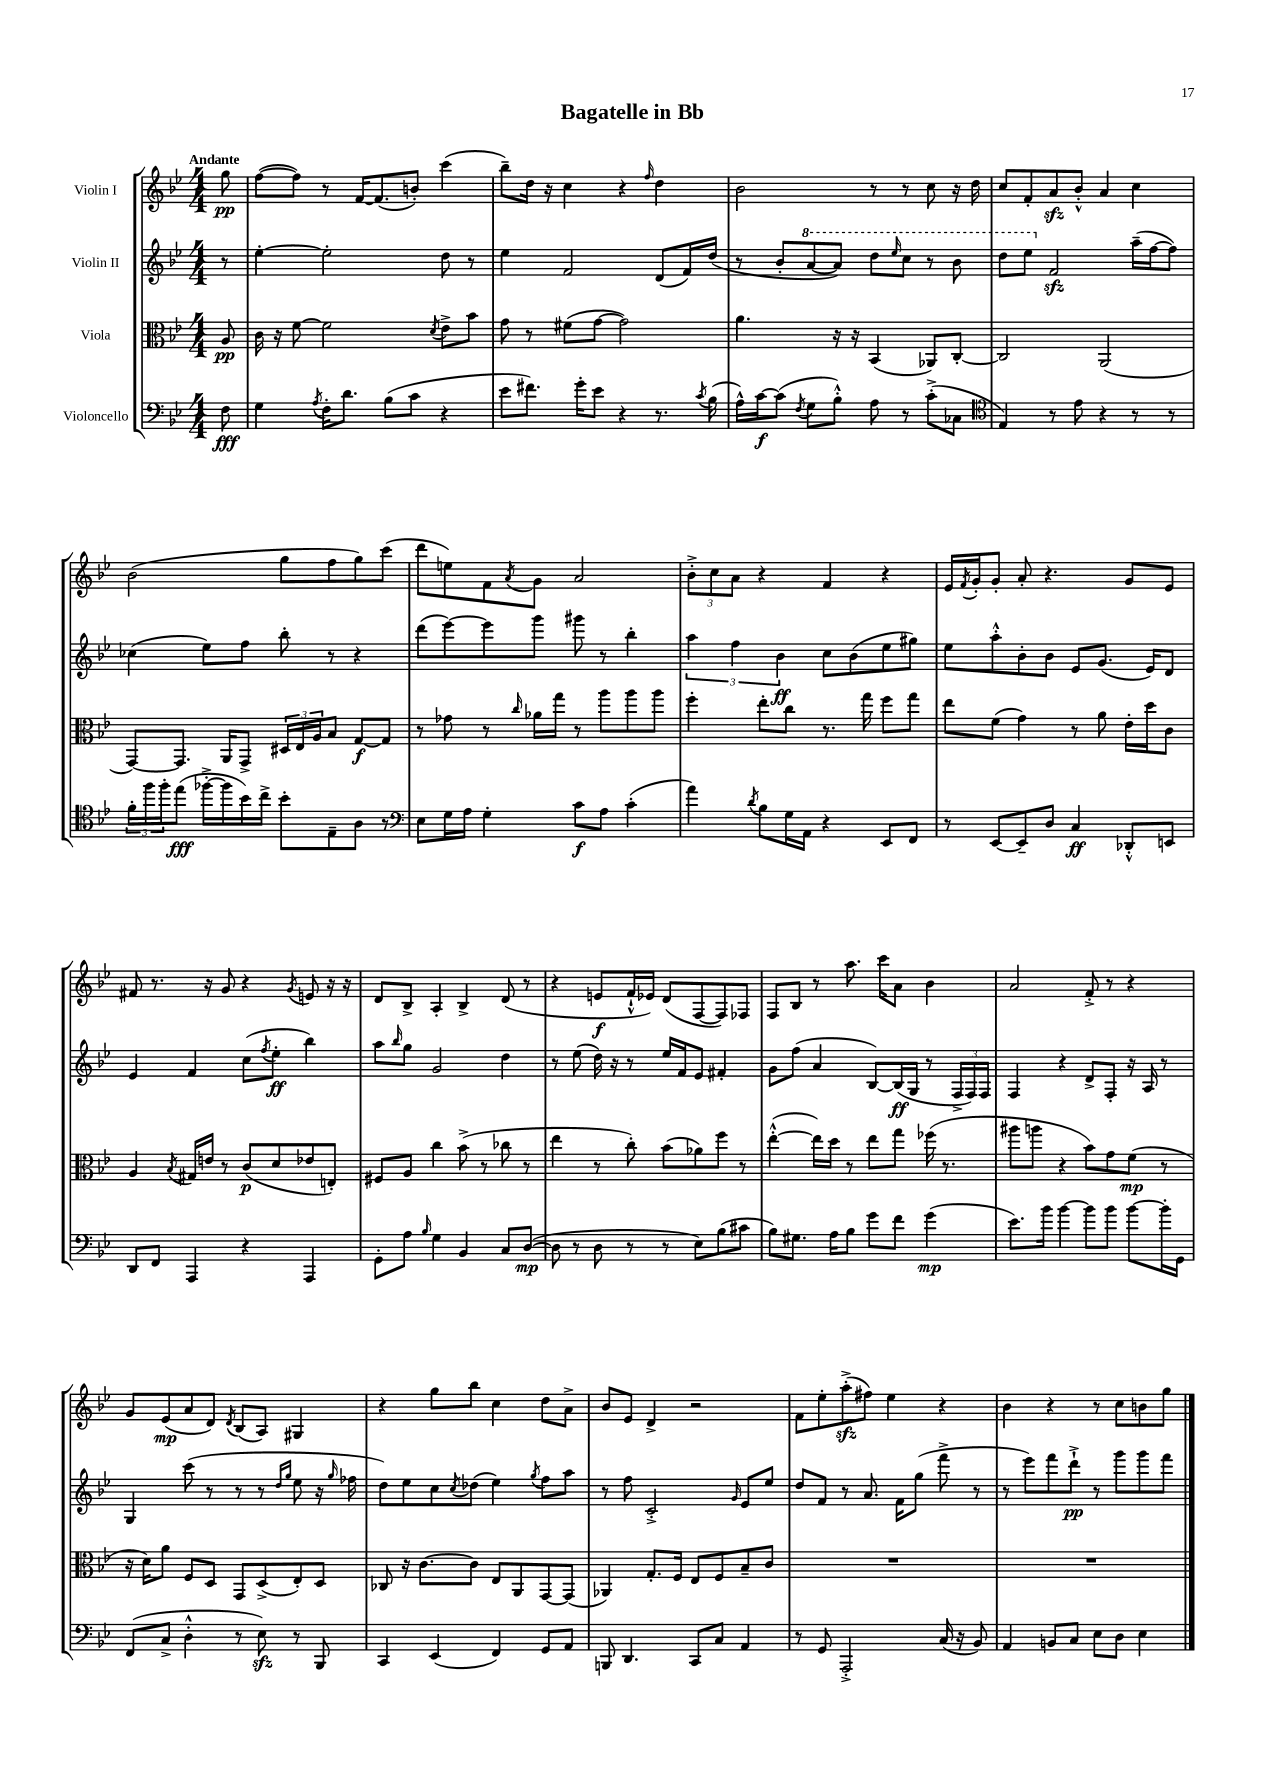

**kern	**kern	**kern	**kern
*staff4	*staff3	*staff2	*staff1
*clefF4	*clefC3	*clefG2	*clefG2
*k[b-e-]	*k[b-e-]	*k[b-e-]	*k[b-e-]
*M4/4	*M4/4	*M4/4	*M4/4
8F\	8A/	8r	8gg\
=	=	=	=
4G\	16c\	[4ee-'\	([8ff\L
.	16r	.	.
.	[8f\	.	8ff\]J)
8qA/	.	.	.
16F'\LK	2f\]	2ee-'\]	8r
8.d\J	.	.	.
.	.	.	[16f/LK
.	.	.	(8.f/]
(8B-\L	.	.	.
8c\J	.	.	8b'/J)
.	8qd/	.	.
4r	8e-^\L	8dd\	(4ccc\
.	8b-\J	8r	.
=	=	=	=
8e-\L	8g\	4ee-\	8bb-~\L)
8.f#\J)	8r	.	16dd\Jk
.	.	.	16r
.	(8f#\L	2f/	4cc\
16g'\LK	.	.	.
8e-\J	[8g\J	.	.
4r	2g\])	.	4r
.	.	.	16qqff/
8.r	.	(8d/L	4dd\
.	.	16f/L)	.
8qc/	.	.	.
(16B-\	.	(16dd/JJ	.
=	=	=	=
16A^^\LL)	4.a\	8r	2b-\
[16c\J	.	.	.
(8c\]J	.	8b-'/L	.
8qF/	.	.	.
8G\L	.	[8aa/	.
8B-'^^\J)	16r	8aa/]J)	.
.	16r	.	.
8A\	(4BB-/	8ddd\L	8r
.	.	16qqeee-/	.
8r	.	8ccc\J	8r
(8c'^\L	8AA-/L)	8r	8cc\
8C-\J	[8C'/J	8bb-\	16r
.	.	.	16dd\
=	=	=	=
*clefC4	*	*	*
4E-/)	2C/]	8ddd\L	8cc/L
.	.	8eee-\J	8f'/
8r	.	2f/	8a/
8e-\	.	.	8b-'^^/J
4r	(2AA/	.	4a/
8r	.	(16aa~\LL	4cc\
.	.	[16ff\J	.
8r	.	8ff\]J)	.
=	=	=	=
24f'\LL	[8GG/L)	(4cc-\	(2b-\
24ff\	.	.	.
24ff'\J	.	.	.
(8ee-\J	8.GG/]J	.	.
[16ff-'^\LL	.	8ee-\L)	.
16ff-\]	16AA/LK	.	.
16b-\)	8GG^/J	8ff\J	.
16cc^\JJ	.	.	.
8b-'\L	24D#/LL	8bb-'\	8gg\L
.	24E-/	.	.
.	24A/J	.	.
8E-~\	8B-/J	8r	8ff\
8A\J	[8G/L	4r	8gg\)
8r	8G/]J	.	(8ccc\J
=	=	=	=
*clefF4	*	*	*
8E-\L	8r	(8ddd\L	8ddd\L
16G\L	8g-\	[8eee-\)	8ee\)
16A\JJ	.	.	.
4G'\	8r	8eee-\]	8f\
.	16qqcc/	.	8qa/
.	16a-\LL	8ggg\J	8g\J
.	16gg\JJ	.	.
8c\L	8r	8ggg#\	2a/
8A\J	8aa\L	8r	.
(4c'\	8aa\	4bb-'\	.
.	8aa\J	.	.
=	=	=	=
4a\)	4ff'\	6aa\	12b-'^\L
.	.	.	12cc\
.	.	6ff\	12a\J
8qd/	.	.	.
8B-\L	8ee-'\L	.	4r
.	.	6b-\	.
16G\L	8cc\J	.	.
16AA\JJ	.	.	.
4r	8.r	8cc\L	4f/
.	.	(8b-\	.
.	16gg\	.	.
8EE-/L	8ff\L	8ee-\	4r
8FF/J	8gg\J	8gg#\J)	.
=	=	=	=
8r	8ee-\L	8ee-\L	16e-/LL
.	.	.	8qf/
.	.	.	16g'/J
[8EE-/L	(8f\J	8aa'^^\	8g'/J
8EE-~/]	4g\)	8b-'\	8a'/
8D/J	.	8b-\J	4.r
4C/	8r	8e-/L	.
.	8a\	(8.g/J	.
8DD-'^^/L	16e-'\LL	.	8g/L
.	16dd\J	16e-/LK)	.
8EE/J	8c\J	8d/J	8e-/J
=	=	=	=
8DD/L	4A/	4e-/	8f#/
8FF/J	.	.	8.r
.	8qB-/	.	.
4AAA/	16G#/LL	4f/	.
.	16e/JJ	.	16r
.	8r	.	8g/
4r	(8c/L	(8cc\L	4r
.	.	8qff/	.
.	8d/	8ee-'\J	.
.	.	.	8qg/
4AAA/	8e-/	4bb-\)	8e/
.	8E'/J)	.	16r
.	.	.	16r
=	=	=	=
8GG'\L	8F#/L	8aa\L	8d/L
.	.	16qqbb-/	.
8A\J	8A/J	8gg\J	8B-^/J
16qqB-/	.	.	.
4G\	4cc\	2g/	4A'/
4BB-/	(8b-^\	.	4B-^/
.	8r	.	.
8C/L	8cc-\	4dd\	(8d/
([8D/J	8r	.	8r
=	=	=	=
8D\]	4ee-\	8r	4r
8r	.	(8ee-\	.
8D\	8r	16dd\)	8e/L
.	.	16r	.
8r	8cc'\)	8r	16f`^^/L
.	.	.	16e-/JJ)
8r	(8b-\L	16ee-/LL	(8d/L
.	.	16f/J	.
8E-\L)	8a-\)	8e-/J	[8F/
(8B-\	8ff\J	4f#'/	8F/])
8c#\J	8r	.	8F-/J
=	=	=	=
8B-\L)	([4ee-'^^\	8g\L	8F/L
8.G#\J	.	(8ff\J	8B-/J
.	16ee-\]LL)	4a/	8r
16A\LK	16dd\JJ	.	.
8B-\J	8r	.	8.aa\
8g\L	8ee-\L	[8B-/L)	.
.	.	.	16ccc\LK
8f\J	8gg\J	(16B-/]L	8a\J
.	.	16G/JJ	.
(4g\	(16ff-\	8r	4b-\
.	8.r	.	.
.	.	24F^/LL	.
.	.	24F/)	.
.	.	24F/JJ	.
=	=	=	=
8.e-\L)	8aa#\L	4F/	2a/
.	8aa\J	.	.
16b-\Jk	.	.	.
[4b-\	4r	4r	.
8b-\]L	8b-\L)	8d^/L	8f'^/
8b-\J	8g\	8F'/J	8r
[8b-\L	(8f\J	16r	4r
.	.	16A/	.
16b-'\]L	8r	8r	.
16GG\JJ	.	.	.
=	=	=	=
(8FF/L	16r	4G/	8g/L
.	16d\LK)	.	.
8C^/J	8a\J	.	(8e-/
4D'^^\	8F/L	(8ccc\	8a/
.	8D/J	8r	8d/J)
.	.	.	8qd/
8r	8GG/L	8r	(8B-/L
8E-\)	(8D^/	8r	8A/J)
.	.	16qqdd/LL	.
.	.	16qqgg/JJ	.
8r	8E-'/)	8ee-\	4G#/
8BBB-/	8D/J	16r	.
.	.	16qqgg/	.
.	.	16ff-\	.
=	=	=	=
4CC/	8C-/	8dd\L)	4r
.	16r	8ee-\	.
.	[8.c\L	.	.
(4EE-/	.	8cc\	8gg\L
.	.	8qcc/	.
.	8c\]J	(8dd-\J	8bb-\J
4FF/)	8E-/L	4ee-\)	4cc\
.	8AA/	.	.
.	.	8qgg/	.
8GG/L	[8GG/	8ff\L	8dd\L
8AA/J	(8GG/]J	8aa\J	8a^\J
=	=	=	=
8BBB/	4AA-/)	8r	8b-/L
4.DD/	.	8ff\	8e-/J
.	8.G'/L	2c'^/	4d^/
.	16F/Jk	.	.
8CC/L	8E-/L	.	2r
8C/J	8F/	.	.
.	.	16qqg/	.
4AA/	8B-~/	8e-/L	.
.	8c/J	8ee-/J	.
=	=	=	=
8r	1r	8dd/L	8f\L
8GG/	.	8f/J	8ee-'\
2AAA'^/	.	8r	(8aa'^\
.	.	8.a/	8ff#\J)
.	.	.	4ee-\
.	.	16f\LK	.
.	.	(8gg\J	.
(16C/	.	8fff^\	4r
16r	.	.	.
8BB-/)	.	8r	.
=	=	=	=
4AA/	1r	8r	4b-\
.	.	8eee-\L)	.
8BB/L	.	8fff\	4r
8C/J	.	8ddd`^\J	.
8E-\L	.	8r	8r
8D\J	.	8ggg\L	8cc\L
4E-\	.	8ggg\	8b\
.	.	8fff\J	8gg\J
==	==	==	==
*-	*-	*-	*-
